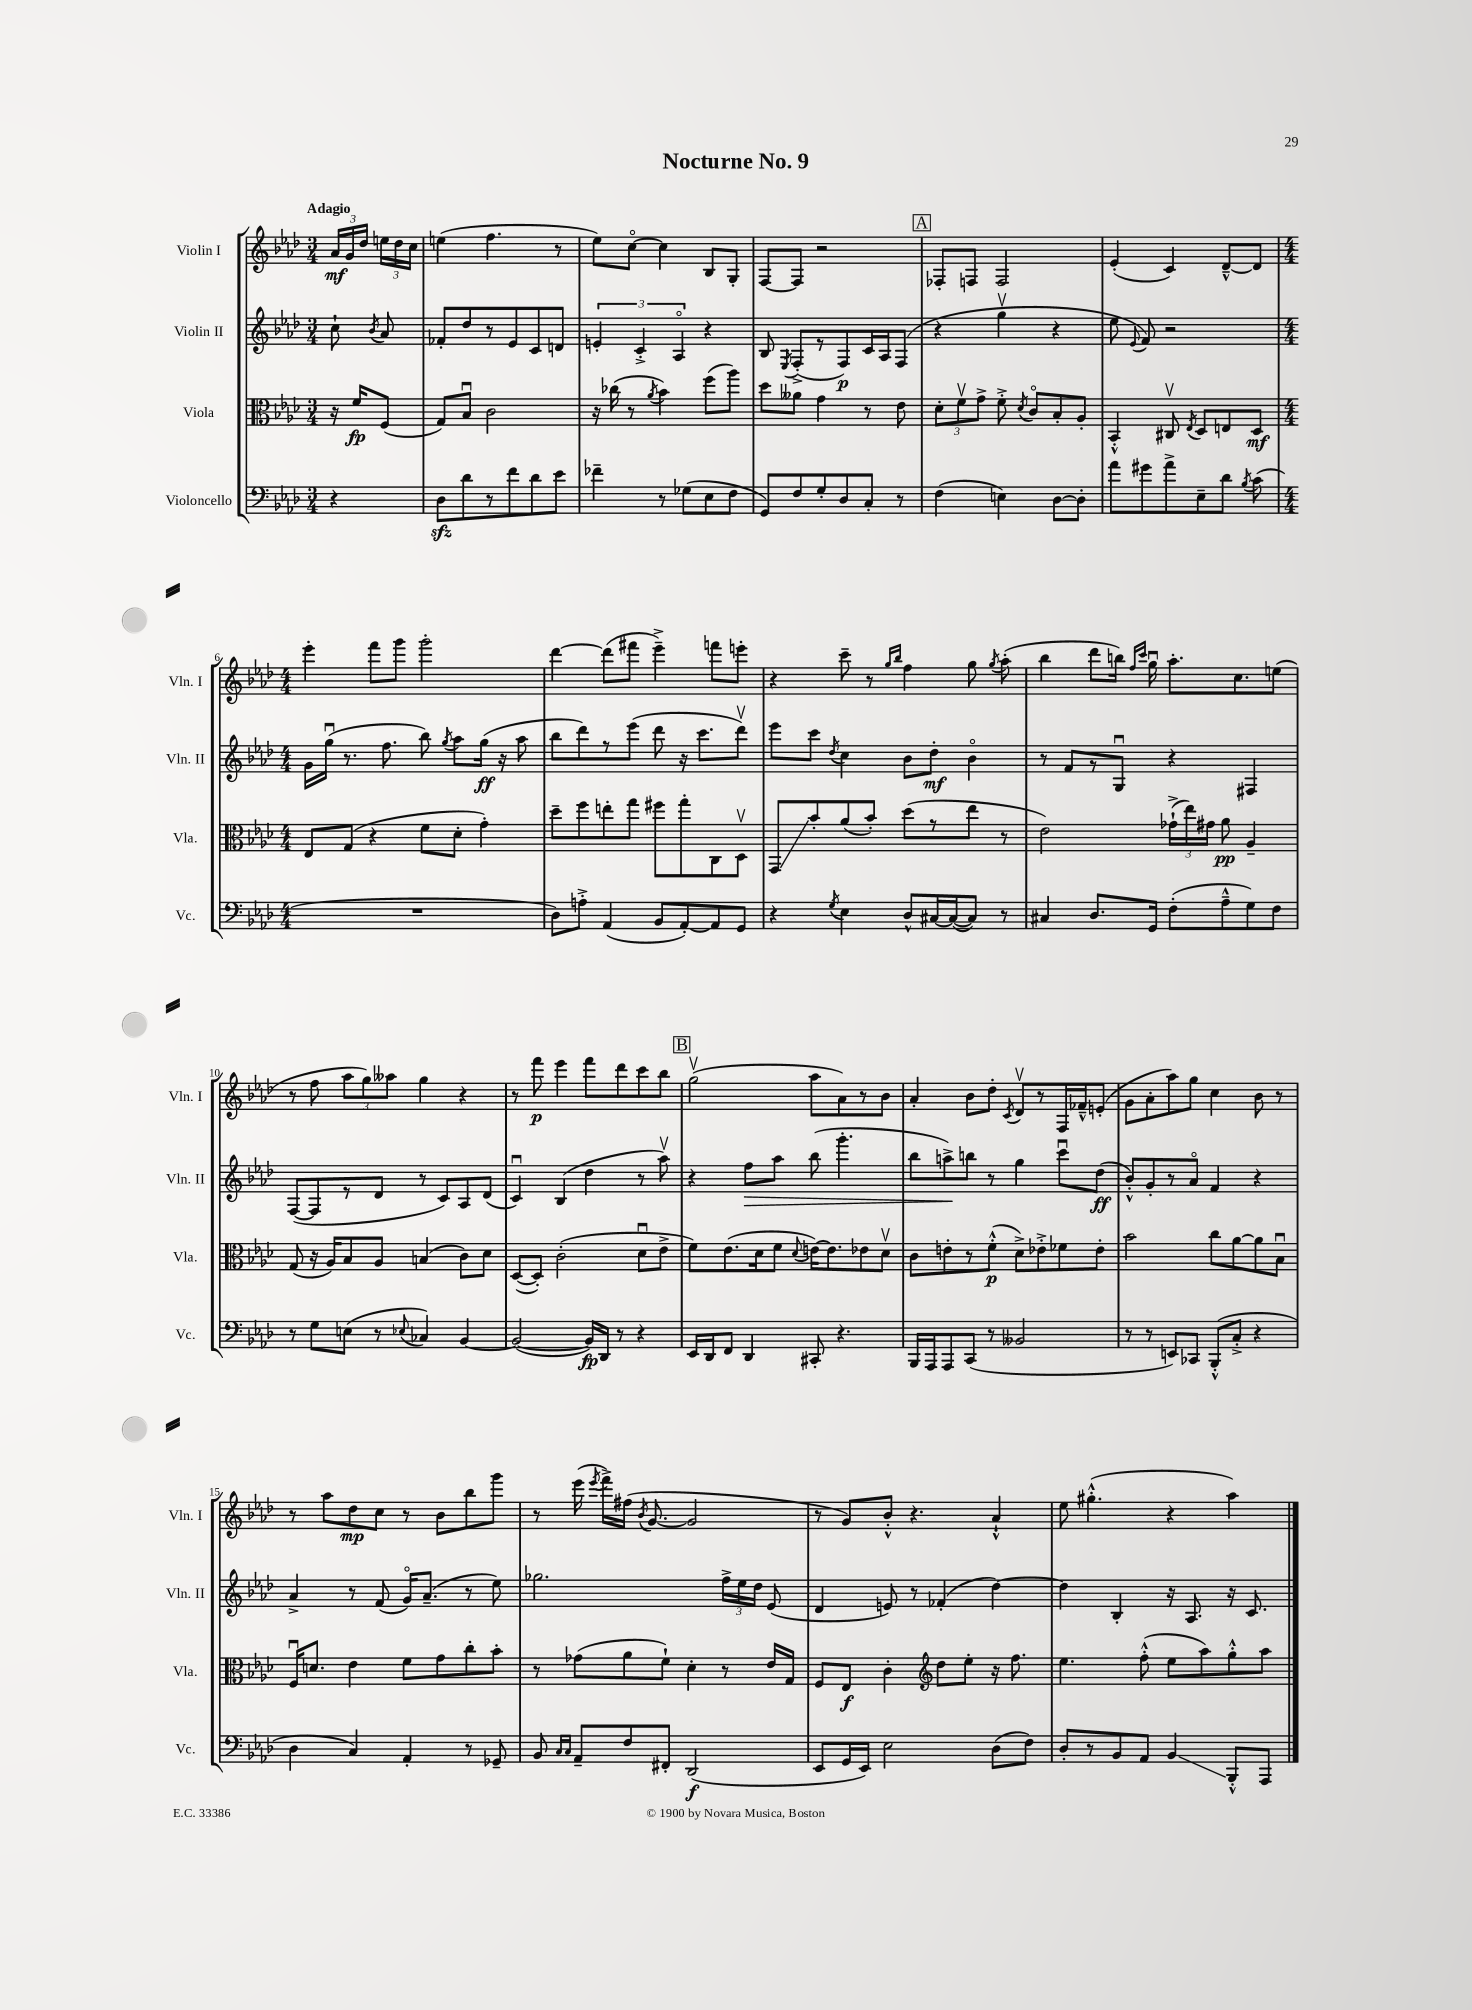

**kern	**kern	**kern	**kern
*staff4	*staff3	*staff2	*staff1
*clefF4	*clefC3	*clefG2	*clefG2
*k[b-e-a-d-]	*k[b-e-a-d-]	*k[b-e-a-d-]	*k[b-e-a-d-]
*M3/4	*M3/4	*M3/4	*M3/4
4r	16r	8cc`\	24a-/LL
.	.	.	24g/
.	16f/LK	.	.
.	.	.	24dd-/JJ
.	.	8qb-/	.
.	(8F/J	8a-/	24ee\LL
.	.	.	24dd-\
.	.	.	24cc\JJ
=	=	=	=
8D-\L	8G/L)	8f-'/L	(4ee\
8d-\	8B-u/J	8dd-/	.
8r	2c\	8r	4.ff\
8f\	.	8e-/	.
8d-\	.	8c/	.
8e-\J	.	8d/J	8r
=	=	=	=
4f-~\	16r	6e'/	8ee-\L)
.	(16cc-\	.	.
.	8r	.	[8cco\J
.	.	6c'^/	.
.	8qa-/	.	.
8r	4b-\)	.	4cc\]
.	.	6A-o/	.
(8G-\L	.	.	.
8E-\	(8ff\L	4r	8B-/L
8F\J	8aa-\J)	.	8G'/J
=	=	=	=
8GG/L)	8dd-\L	8B-/	[8F/L
.	.	8qE-/	.
8F/	8a--\J	(8F'^/L	8F/]J
8G'/	4g\	8r	2r
8D-/	.	8F/)	.
8C'/J	8r	16c/L	.
.	.	16A-/J	.
8r	8e-\	(8F/J	.
=	=	=	=
(4F\	12d-'\L	4r	8F-'/L
.	12fv\	.	.
.	.	.	8F/J
.	12g^\J	.	.
4E\)	8f'^\	4ggv\	2F/
.	8qd-/	.	.
.	8co/L	.	.
[8D-\L	8B-'/	4r	.
8D-'\]J	8A-'/J	.	.
=	=	=	=
8a-\L	4BB-'^^/	8ee-\	(4e-'/
.	.	8qqe-/	.
8g#\	.	8f/)	.
8a-^\	8C#v/	2r	4c/)
.	8qE-/	.	.
8E-~\	8D-/L	.	.
8d-\J	8E/	.	[8d-~^^/L
8qB-/	.	.	.
(8c\	8D-/J	.	8d-/]J
=	=	=	=
*M4/4	*M4/4	*M4/4	*M4/4
1r	8E-/L	16g\LL	4eee-'\
.	.	(16ggu\JJ	.
.	(8G/J	8.r	.
.	4r	.	8fff\L
.	.	8.ff\	.
.	.	.	8ggg\J
.	8f\L	8bb-\)	2ggg'\
.	.	8qgg/	.
.	8d-'\J	8aa-\L	.
.	4g'\)	(16gg\Jk	.
.	.	16r	.
.	.	8aa-\	.
=	=	=	=
8D-\L)	8dd-~\L	8bb-\L	[4ddd-\
8A'^\J	8ff\	8ddd-\)	.
(4AA-/	8ee'\	8r	(8ddd-\]L
.	8gg\J	(8eee-\J	8fff#\J
8BB-/L	8ff#\L	8ddd-\	4eee-~^\)
[8AA-'/)	8gg'\	16r	.
.	.	8.ccc\L	.
8AA-/]	8C\	.	8fff\L
8GG/J	8D-v\J	8ddd-v\J)	8eee'\J
=	=	=	=
4r	8GG/L	8eee-\L	4r
.	8b-'/	8ccc\J	.
8qG/	.	8qdd-/	.
4E-\	(8a-/	4cc\	8ccc~\
.	8b-'/J)	.	8r
.	.	.	16qqgg/LL
.	.	.	16qqbb-/JJ
8D-^^/L	(8dd-\L	8b-\L	4ff\
[16C#/L	8r	8dd-'\J	.
(16C#/_J	.	.	.
8C#/]J)	8ee-\J	4b-o\	8gg\
.	.	.	8qgg/
8r	8r	.	(8aa-'\
=	=	=	=
4C#/	2e-\)	8r	4bb-\
.	.	8f/L	.
8.D-/L	.	8r	8ddd-\L
.	.	8Gu/J	16bb\Jk)
.	.	.	16qqff/LL
.	.	.	16qqccc/JJ
16GG/Jk	.	.	16ggu\
(8F'\L	(24g-`^\LL	4r	8.aa-'\L
.	24ee-\)	.	.
.	24g#\JJ	.	.
8A-~^^\	8a-\	.	.
.	.	.	8.cc\
8G\)	4A-~/	4F#/	.
8F\J	.	.	(8ee\J
=	=	=	=
8r	(8G/	([8F/L	8r
8G\L	16r	8F/]	8ff\
.	16A-/LK)	.	.
(8E\J	8B-/	8r	12aa-\L
.	.	.	12gg\)
8r	8A-/J	8d-/J	.
.	.	.	12aa--\J
8qqE-/	.	.	.
4C-/)	(4B/	8r	4gg\
.	.	8c/L)	.
[4BB-/	8c\L)	8A-/	4r
.	8d-\J	(8d-/J	.
=	=	=	=
(2BB-/_	([8D-/L	4cu/)	8r
.	8D-'/]J)	.	8fff\
.	(2c'\	(4B-/	4eee-\
16BB-/]LL)	.	4dd-\	8fff\L
16DD-/JJ	.	.	.
8r	.	.	8ddd-\
4r	8d-u\L	8r	8ccc\
.	8e-^\J	8aa-v\)	8bb-\J
=	=	=	=
16EE-/LL	8f\L)	4r	(2ggv\
16DD-/J	.	.	.
8FF/J	(8.e-\	.	.
4DD-/	.	8ff\L	.
.	16d-\k	.	.
.	8f\J	8aa-\J	.
.	8qqd-/	.	.
8CC#'/	[16e\LK)	(8bb-\	8aa-\L
.	8.e\]	.	.
4.r	.	4.ggg'\	8a-\)
.	8e-\	.	8r
.	8d-v\J	.	8b-\J
=	=	=	=
16BBB-/LL	8c\L	8bb-\L	4a-'/
16AAA-/J	.	.	.
8AAA-/	8e'\	8aa^\)	.
(8CC/J	8r	8bb\J	8b-\L
8r	(8f'^^\J	8r	8dd-'\J
.	.	.	8qc/
2BB--/	8d-^\L)	4gg\	8d-v/L
.	8e-'^\	.	8r
.	8f-\	8cccu\L	16F/L
.	.	.	16f-~^^/J
.	8e-'\J	(8dd-\J	(8e'/J
=	=	=	=
8r	2b-\	8b-'^^/L)	8g\L
8r	.	8g'/	8a-'\
8EE/L)	.	8r	8aa-\)
8CC-/J	.	8a-o/J	8gg\J
(8BBB-'^^/L	8cc\L	4f/	4cc\
8C'^/J	[8a-\	.	.
4r	8a-\]	4r	8b-\
.	8B-u\J	.	8r
=	=	=	=
4D-\	16Fu/LK	4a-^/	8r
.	8.d/J	.	.
.	.	.	8aa-\L
4C/)	4e-\	8r	8dd-\
.	.	(8f/	8cc\J
4AA-'/	8f\L	16go/LK)	8r
.	.	(8.a-~/J	.
.	8g\	.	8b-\L
8r	8cc'\	8r	8bb-\
8GG-~/	8b-'\J	8ee-\)	8ggg\J
=	=	=	=
8BB-/	8r	2.gg-\	8r
16qqC/LL	.	.	.
16qqC/JJ	.	.	.
8AA-~/L	(8g-\L	.	(16eee-\
.	.	.	8qeee-/
.	.	.	16fff^\LL)
8F/	8a-\	.	(16ff#\JJ
.	.	.	8qb-/
.	.	.	[8.g/
8FF#'/J	8f`\J)	.	.
(2DD-/	4d-'\	.	2g/]
.	8r	24ff^\LL	.
.	.	24ee-\	.
.	.	24dd-\JJ	.
.	16e-/LL	(8e-/	.
.	16G/JJ	.	.
=	=	=	=
8EE-/L	8F/L	4d-/	8r
16GG/L	8E-/J	.	8g/L)
16EE-/JJ)	.	.	.
2E-\	4c'\	8e/)	8b-'^^/J
.	.	8r	4.r
*	*clefG2	*	*
.	8dd-\L	(4f-'/	.
.	8ee-'\J	.	.
(8D-\L	16r	[4dd-\)	4a-`^^/
.	8.ff\	.	.
8F\J)	.	.	.
=	=	=	=
8D-'/L	4.ee-\	4dd-\]	8ee-\
8r	.	.	(4.gg#'^^\
8BB-/	.	4B-'/	.
8AA-/J	(8ff'^^\	.	.
4BB-/	8ee-\L	16r	4r
.	.	8.A-/	.
.	8aa-\)	.	.
8BBB-'^^/L	8gg'^^\	16r	4aa-\)
.	.	8.c/	.
8AAA-/J	8aa-\J	.	.
==	==	==	==
*-	*-	*-	*-
